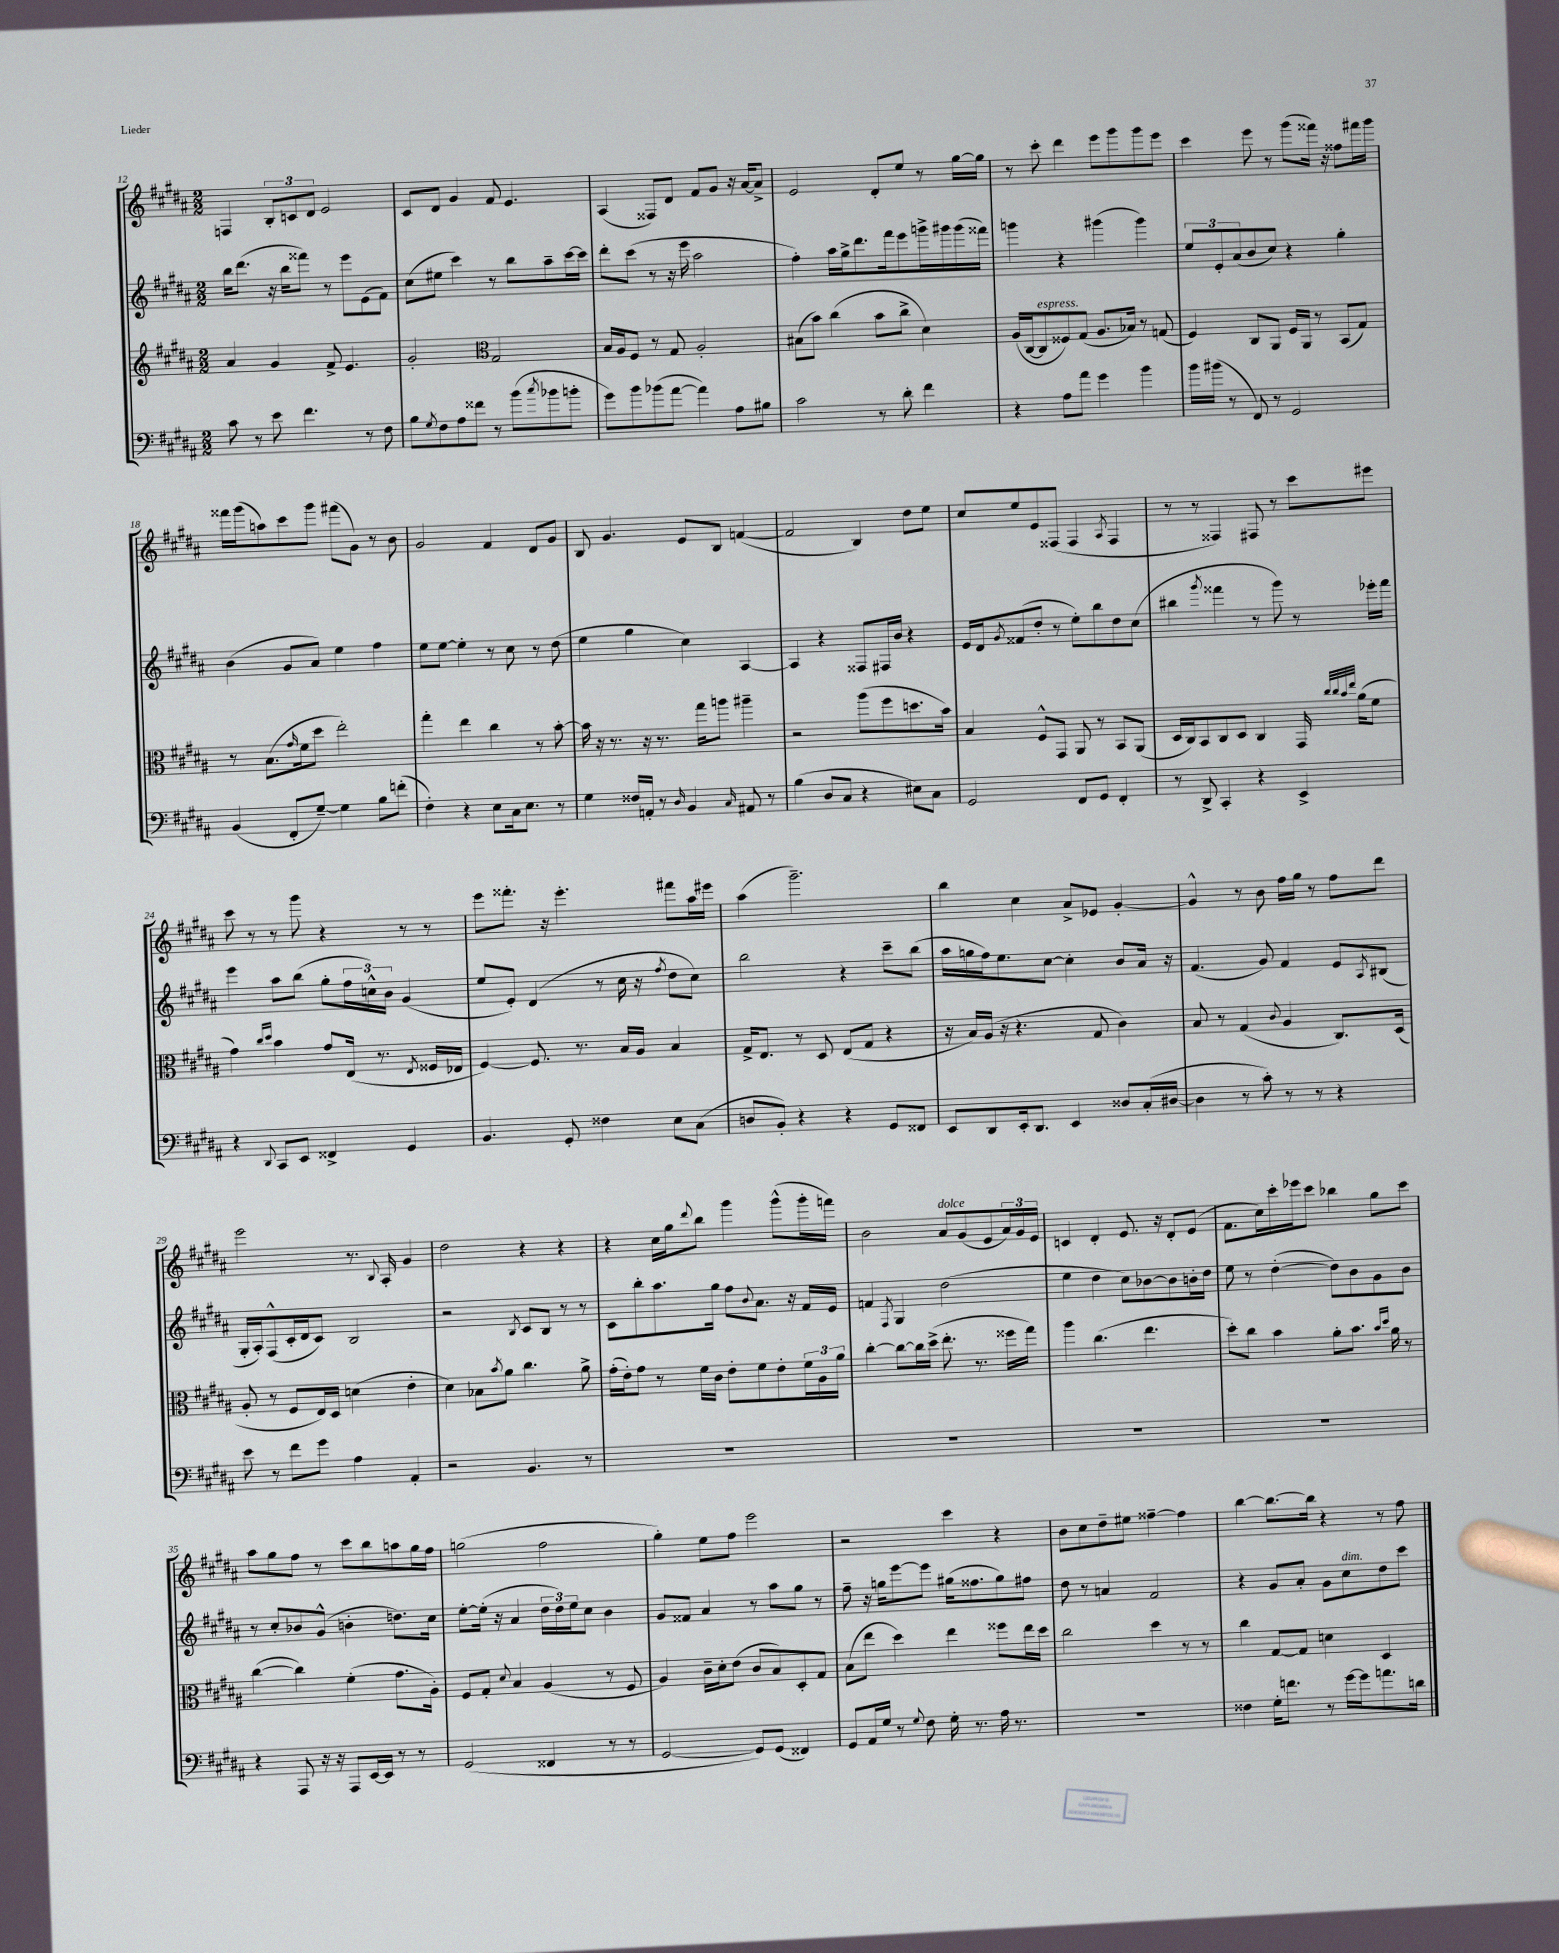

**kern	**kern	**kern	**kern
*part4	*part3	*part2	*part1
*staff4	*staff3	*staff2	*staff1
*clefF4	*clefG2	*clefG2	*clefG2
*k[f#c#g#d#a#]	*k[f#c#g#d#a#]	*k[f#c#g#d#a#]	*k[f#c#g#d#a#]
*M2/2	*M2/2	*M2/2	*M2/2
=12	=12	=12	=12
8c#\	4a#/	16bb\KL	4Fn/
.	.	(8.ddd#\J	.
8r	.	.	.
8e\	4g#/	16r	12B'/L
.	.	16bb\KL	.
.	.	.	12cn/
4.f#\	.	8fff##X\J)	.
.	.	.	12d#/J
.	8f#^/	8r	2e/
.	4.e/	8eee\L	.
8r	.	(8e\	.
8F#\	.	8f#\J)	.
=13	=13	=13	=13
8B\L	2g#'/	(8cc#\L	8c#/L
8qG#/	.	.	.
8F#\	.	8ee#X\J	8d#/J
8A#\	.	4ccc#\)	4g#/
8f##X\J	.	.	.
*	*clefC3	*	*
8r	2G#/	8r	8f#/
(8b\L	.	8bb\L	4.e/
8qcc#/	.	.	.
8b-X\	.	8aa#~\	.
8bn'\J	.	[16ccc#\L	.
.	.	16ccc#\JJ]	.
=14	=14	=14	=14
8g#\L)	16B/LL	8ddd#'\L	(4A#/
.	16A#/J	.	.
8b\	8F#/J	(8ccc#\J	.
(8b-X\	8r	8r	8F##X/L)
[8a#\J	8G#/	16r	8d#/J
.	.	16eee\	.
4a#\])	2A#'/	2aa#\	8f#/L
.	.	.	8g#/J
8A#\L	.	.	16r
.	.	.	[16a#/KL
8B#X\J	.	.	8a#^/J]
=15	=15	=15	=15
2c#\	(8B#X\L	4ff#'\)	2e/
.	8b\J)	.	.
.	(4cc#\	16aa#\LL	.
.	.	16gg#^\J	.
.	.	8.ddd#\	.
8r	8b\L	.	8d#'/L
.	.	16fff#\k	.
8d#'\	8cc#^\J	8eee\	8ee/J
4f#\	4d#\)	16gggn^\L	8r
.	.	16ggg#X\	.
.	.	(16ggg#\	[16gg#\LL
.	.	16fff##X\JJ)	16gg#\JJ]
=16	=16	=16	=16
4r	(16A#/LL	4gggn\	8r
.	[16C#/J	.	.
!	!LO:TX:a:i:t=espress.	!	!
.	8C#/]	.	8ccc#'\
8A#\L	8F##X/)	4r	4ddd#\
8a#\J	(8G#/J	.	.
4g#\	8.A#/L	(4ggg#X\	8eee\L
.	.	.	8ggg#\
.	16B-X/Jk)	.	.
4b\	8r	4ggg#\)	8ggg#\
.	(8Gn/	.	8eee\J
=17	=17	=17	=17
16b\LL	4F#/)	12ee/L	4ccc#\
(16b#X\JJ	.	.	.
.	.	12e'/	.
8r	.	.	.
.	.	(12a#/	.
8FF#/)	8C#/L	8b/	8eee\
8r	8AA#/J	8cc#/J)	8r
2GG#/	16F#/LL	4r	(8ggg#\L
.	16AA#/JJ	.	.
.	8r	.	16fff##X\Jk)
.	.	.	16r
.	(8BB/L	4gg#'\	8ff##X\L
.	8G#/J)	.	16fff#X\L
.	.	.	16ggg#\JJ
!!LO:LB:g=z
=18	=18	=18	=18
(4BB/	8r	(4b\	16fff##X\LL
.	.	.	(16ggg#\J
.	(8.B\L	.	8aan\)
8FF#'/L	.	8g#/L	8ccc#\
.	16qqg#/	.	.
.	16f#\k	.	.
[8G#~/J)	8dd#\J	8a#/J)	8ggg#\J
4G#\]	2ee'\)	4ee\	(8fff#X\L
.	.	.	8g#\J)
8B\L	.	4ff#\	8r
(8fn'\J	.	.	8b\
=19	=19	=19	=19
4F#'\)	4gg#'\	8ee\L	2g#/
.	.	[8ee\J	.
4r	4ee\	4ee'\]	.
8E\L	4cc#\	8r	4f#/
16C#\k	.	8cc#\	.
8.E\J	.	.	.
.	8r	8r	8d#/L
8r	[8b'\	(8dd#\	8g#/J
=20	=20	=20	=20
4G#\	16b\]	4ee\	8B/
.	16r	.	.
.	8.r	.	4.g#/
16F##X/LL	.	4gg#\	.
16AAn'/JJ	16r	.	.
8r	8.r	.	.
16qqD#/	.	.	.
4BB/	.	4cc#\)	8e/L
.	16gg#\KL	.	.
.	8aan\J	.	8B/J
16qqC#/	.	.	.
8AA#X/	4aa#X~\	[4A#/	([4fn/
8r	.	.	.
=21	=21	=21	=21
(4B\	2r	4A#/]	2f/]
8D#/L	.	4r	.
8C#/J	.	.	.
4r	(8aa#\L	8F##X/L	4B/)
.	8ff#\	16F#X/L	.
.	.	16b/JJ	.
8E#X\L)	8.ddn\	4r	8dd#\L
8C#\J	.	.	8ee\J
.	16b\Jk)	.	.
=22	=22	=22	=22
2GG#/	4B/	16e/LL	8cc#/L
.	.	16d#/J	.
.	.	8qg#/	.
.	.	(8f##X/	8ee/
.	8F#^^/L	8dd#'/J	8e/
.	8GG#/J	8r	(8F##X/J
8FF#/L	8AA#/	8ee'\L)	4F##/
8GG#/J	8r	8bb\	.
.	.	.	8qA#/
4FF#'/	8BB/L	8dd#\	4F##/
.	(8AA#/J	(8cc#\J	.
=23	=23	=23	=23
8r	16D#/LL	4bb#X\	8r
.	16C#/J)	.	.
8DD#^/	8BB/	.	8r
.	.	8qggg#/	.
4CC#'/	8C#/	4fff##X\	4F##X/)
.	8D#/J	.	.
4r	4C#/	8r	8F#X/
.	.	8ggg#\)	8r
4EE^/	16GG#/	8r	8ccc#\L
.	32qqcc#/LLL	.	.
.	32qqcc#/	.	.
.	32qqb/	.	.
.	32qqee/JJJ	.	.
.	(16a#\KL	.	.
.	8f#\J	16eee-X'\LL	8eee#X\J
.	.	16fff##\JJ	.
!!LO:LB:g=z
=24	=24	=24	=24
4r	4g#\)	4eee\	8ccc#\
.	.	.	8r
.	16qqcc#/LL	.	.
8qqDD#/	16qqdd#/JJ	.	.
8CC#/L	4b\	8aa#\L	8r
8EE/J	.	(8bb\J	8ggg#\
4FF##X^/	8g#/L	8gg#'\L	4r
.	(16E/Jk	24ff#\L	.
.	.	24ccn^^\)	.
.	8.r	.	.
.	.	24b\JJ	.
4GG#/	.	(4g#/	8r
.	8qE/	.	.
.	16F##X/LL	.	8r
.	16E-X/JJ	.	.
=25	=25	=25	=25
4.BB/	[4F#/)	8ee/L	8eee\L
.	.	8e'/J)	8.fff##X'\J
.	8.F#/]	(4d#/	.
.	.	.	16r
8GG#'/	.	.	4.eee'\
.	8.r	.	.
4F##X\	.	8r	.
.	16B/LL	16cc#\	.
.	16A#/JJ	16r	.
.	.	8qff#/	.
8E\L	4B/	8dd#\L	8fff#X\L
(8C#\J	.	8cc#\J)	16aa#\L
.	.	.	16eee#X\JJ
=26	=26	=26	=26
8Dn/L	16G#^/KL	2bb\	(4aa#\
.	8.E/J	.	.
8BB'/J)	.	.	.
4r	8r	.	2.ggg#~\)
.	8D#/	.	.
4r	(8E/L	4r	.
.	8G#/J	.	.
8GG#/L	4r	8ccc#~\L	.
8FF##X/J	.	(8bb\J	.
=27	=27	=27	=27
8EE/L	16r	16aa#\LL	4bb\
.	16B/LL)	16ggn\	.
8DD#/	(16A#/JJ	16ff#\J)	.
.	16r	8.ee\	.
16EE'/k	4.r	.	4cc#\
8.DD#/J	.	.	.
.	.	[8cc#\J	.
4EE/	.	4cc#'\]	8a#^/L
.	8G#/	.	8e-X/J
8D##X/L	4c#\)	8b/L	[4g#'/
(16C#'/L	.	16a#/Jk	.
[16D#X/JJ	.	16r	.
=28	=28	=28	=28
4D#\]	8B/	(4.f#/	4g#^^/]
.	8r	.	.
8r	(4G#/	.	8r
8c#'\)	.	8g#/)	8b\
.	8qqc#/	.	.
8r	4A#/	4f#/	16ff#\LL
.	.	.	16gg#\JJ
8r	.	.	8r
4r	8.C#/L)	8e/L	8ff#\L
.	.	8qA#/	.
.	.	(8B#X/J	8ddd#\J
.	(16D#/Jk	.	.
!!LO:LB:g=z
=29	=29	=29	=29
8e\	8A#'/	16G#'/LL	2eee\
.	.	16A#'/J)	.
8r	8r	(8F#^^/	.
8f#\L	8F#/L	16c#'/L	.
.	.	16d#/J	.
8g#\J	16E/L)	8c#/J)	.
.	16D#/JJ	.	.
4A#\	(4dn\	2B/	8.r
.	.	.	8qqB/
.	.	.	16A#'/
4AA#'/	4e'\	.	4g#/
=30	=30	=30	=30
2r	4d#\)	2r	2dd#\
.	8B-X\L	.	.
.	8qb/	.	.
.	8a#\J	.	.
.	.	8qB/	.
4.BB/	4.cc#\	8c#/L	4r
.	.	8B/J	.
.	.	8r	4r
8r	8a#^\	8r	.
=31	=31	=31	=31
1r	(16g#'\LL	8c#\L	4r
.	16e'\J)	.	.
.	8g#\J	8bb'\	.
.	8r	8.aa#\	16cc#\LL
.	.	.	16gg#\J
.	.	.	8qqddd#/
.	16f#\LL	.	8bb\J
.	16c#\JJ	16gg#\Jk	.
.	8e'\L	8ff#\L	4ggg#\
.	.	8qqb/	.
.	8f#\	8.a#\J	.
.	8e'\	.	(8ggg#^^\L
.	.	16r	.
.	24f#\L	16f#/LL	16ggg#'\L
.	24A#\	.	.
.	.	16e/JJ	16fffn\JJ)
.	24a#\JJ	.	.
=32	=32	=32	=32
1r	[4cc#'\	4fn/	2b\
.	.	8qF#/	.
.	8cc#\L_	4G#/	.
.	16cc#\L]	.	.
.	(16dd#^\JJ	.	.
!	!	!	!LO:TX:a:i:t=dolce
.	8.ee'\	(2dd#\	8a#/L
.	.	.	(8g#/
.	8.r	.	.
.	.	.	8e/
.	16ff##X\LL	.	24a#/L)
.	.	.	24g#/
.	16gg#\JJ)	.	.
.	.	.	24e/JJ
=33	=33	=33	=33
1r	4aa#\	4ee\	4cn/
.	(4.cc#\	4dd#\	4d#'/
.	.	8cc#\L)	8.e/
.	4.ee\	[8b-X\	.
.	.	.	16r
.	.	8b-\]	8d#'/L
.	.	16bn'\L	(8e/J
.	.	16dd#\JJ	.
=34	=34	=34	=34
1r	8dd#'\L)	8ee\	8.f#\L
.	8cc#\J	8r	.
.	.	.	16cc#\L)
.	4b\	([4dd#'\	16ccc#'\
.	.	.	16eee-X\J
.	.	.	8ccc#\J
.	8a#'\L	8dd#\L])	4bb-X\
.	8.b\J	8b\	.
.	.	8g#\	8gg#\L
.	16qqb/LL	.	.
.	16qqdd#/JJ	.	.
.	16a#\	.	.
.	8r	8b\J	8ccc#\J
!!LO:LB:g=z
=35	=35	=35	=35
4r	([4cc#\	8r	8aa#\L
.	.	8cc#'/L	8gg#\
8AAA#/	4cc#\])	8b-X/	8ff#\J
16r	.	(8g#^^/J	8r
16r	.	.	.
8AAA#/L	(4f#'\	4bn'\	8ccc#\L
[16EE/L	.	.	8bb\
16EE/JJ]	.	.	.
8r	8.g#\L	8.ddn\L)	8aan\
8r	.	.	16gg#\L
.	16A#'\Jk)	16cc#\Jk	16ff#\JJ
=36	=36	=36	=36
(2GG#/	8F#/L	[8ee'\L	(2ggn\
.	8G#'/J	(16ee'\Jk]	.
.	.	16r	.
.	8qqd#/	.	.
.	4B/	4a#/	.
4FF##X/	(4A#/	24dd#\LL	2ff#\
.	.	24dd#\)	.
.	.	24ee\J	.
.	.	8cc#\J	.
8r	8r	4b\	.
8r	8F#/	.	.
=37	=37	=37	=37
[2GG#/	4A#/)	8g#/L	4gg#'\)
.	.	8f##X/J	.
.	16c#~\LL	4a#/	8ee\L
.	16d#'\J	.	.
.	(8e\J	.	8ff#\J
8GG#/L])	8c#/L	8r	2eee\
(8GG#/J	8B/)	8aa#\L	.
4FF##X/)	8D#'/	8gg#\J	.
.	8G#/J	8r	.
=38	=38	=38	=38
8GG#/L	(8B\L	8ff#~\	2r
16AA#/L	8ee\J	16r	.
16G#/JJ	.	16ggn\KL	.
8r	4dd#\)	[8eee\	.
8qqG#/	.	.	.
8F#\	.	8eee\J]	.
16G#'\	4ee\	(16gg#X\KL	4ccc#\
8.r	.	8.ff##X\	.
16A#\	8ff##X\L	8gg#\)	4r
8.r	.	.	.
.	16ee\L	8ff#X\J	.
.	16dd#\JJ	.	.
=39	=39	=39	=39
1r	2cc#\	8dd#\	8b\L
.	.	8r	8cc#\
.	.	4an/	8dd#~\
.	.	.	8ee#X\J
.	4dd#\	2f#/	[4ff##X~\
.	8r	.	4ff##\]
.	8r	.	.
=40	=40	=40	=40
4F##X\	4cc#\	4r	[4bb\
16G#'\KL	[8G#/L	8g#/L	8.bb\L_
8.fn\J	.	.	.
.	8G#/J]	8a#'/J	.
.	.	.	16bb\Jk]
8r	4dn\	8g#\L	4r
!	!	!LO:TX:a:i:t=dim.	!
[16g#\LL	.	8cc#\	.
16g#\J]	.	.	.
8.an\	4D#/	8dd#\	8r
.	.	8ccc#\J	8ff#\
16dn\Jk	.	.	.
==	==	==	==
*-	*-	*-	*-
